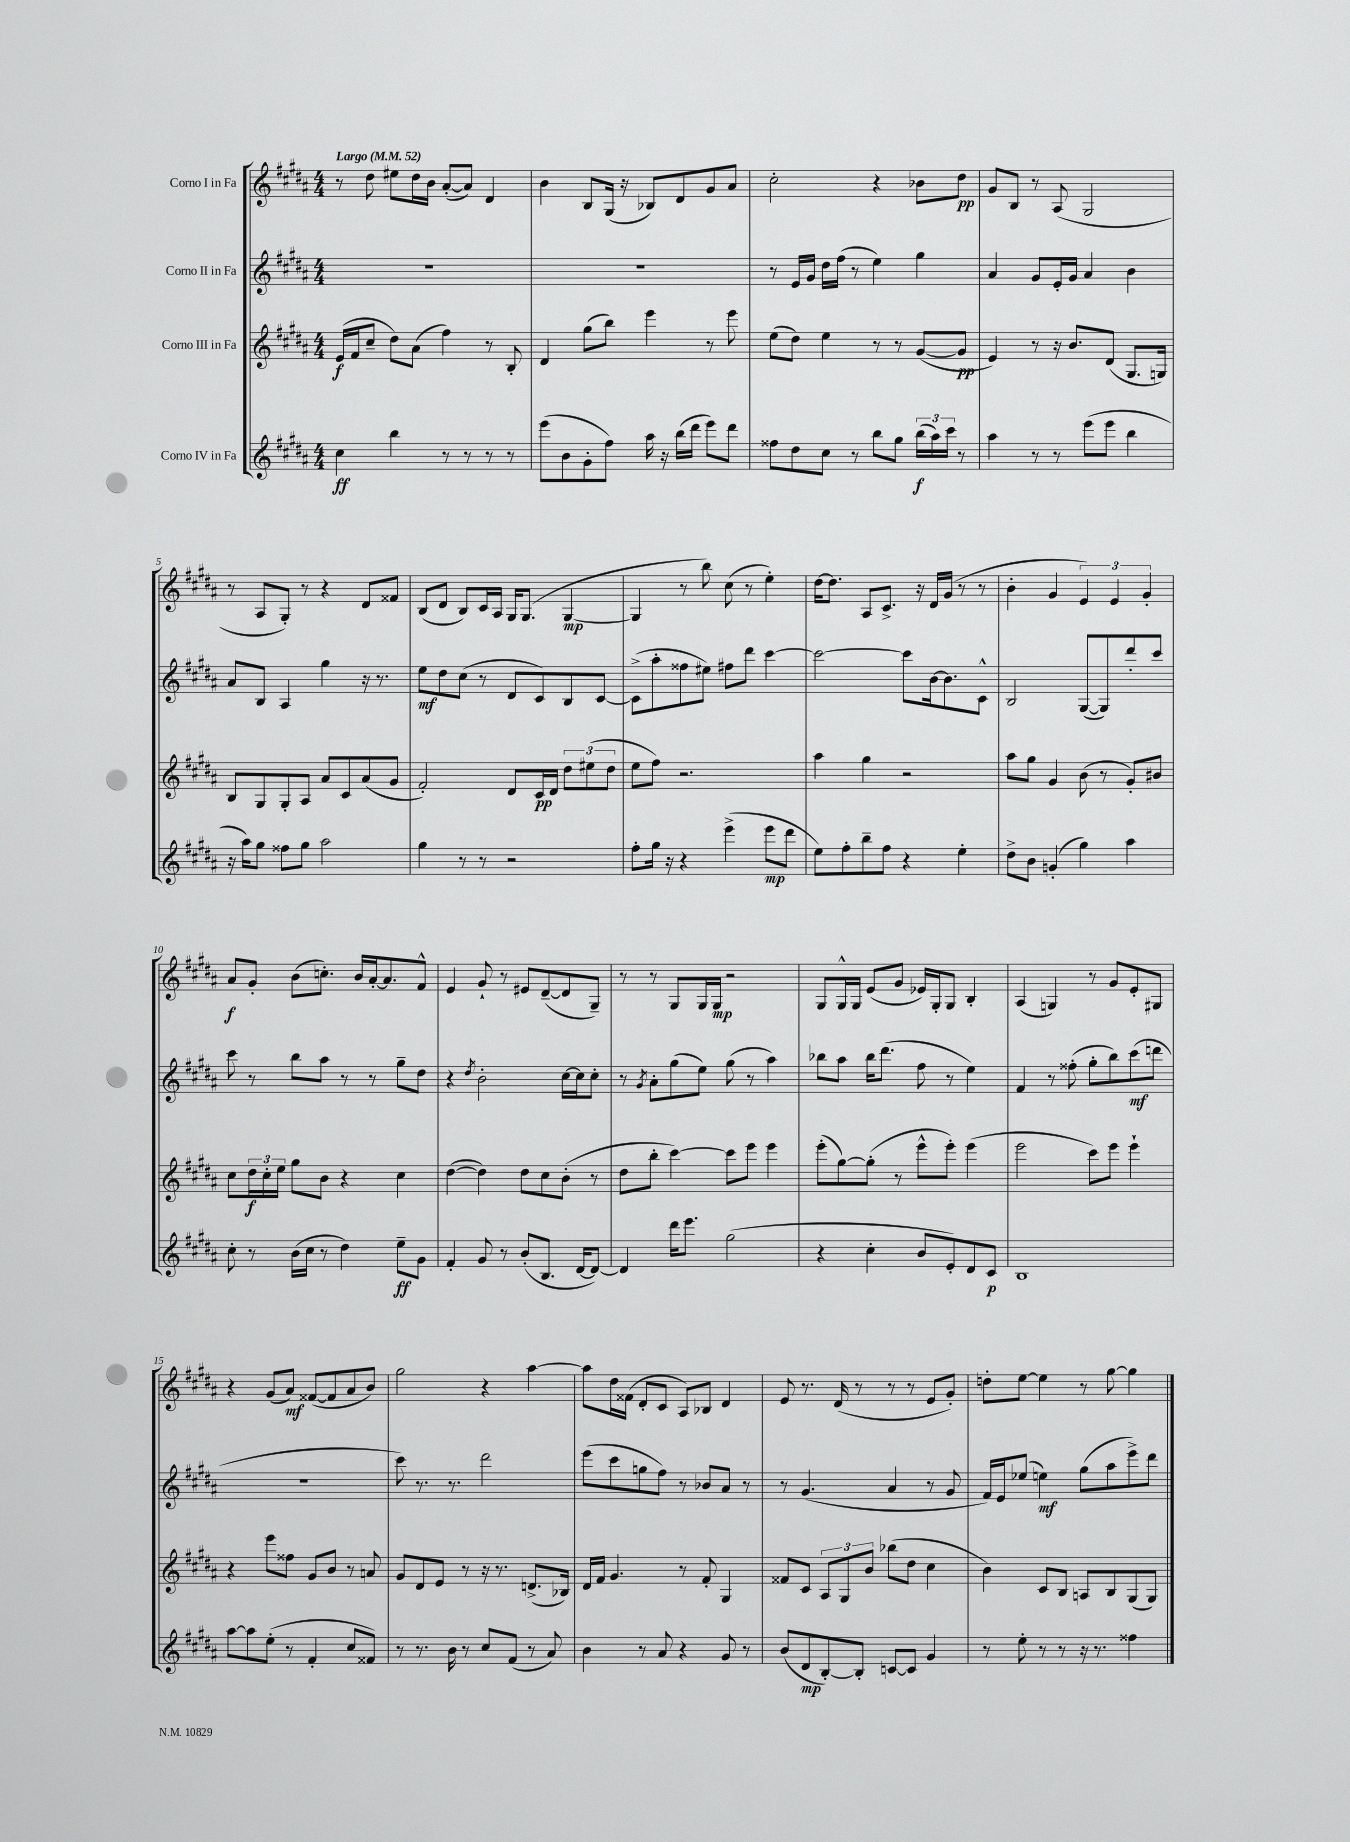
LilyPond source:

<<
\new StaffGroup <<
\new Staff = "s0" \with { instrumentName = "Corno I in Fa" } {
    \clef treble \key b \major \numericTimeSignature \time 4/4 \tempo "Largo" 4 = 52
    r8 dis''8 eis''8 dis''16 b'16 ais'8~-.( ais'8) dis'4 |
    b'4 b8 gis16( r16 bes8) dis'8 gis'8 ais'8 |
    cis''2-. r4 bes'8 dis''8\pp |
    gis'8 b8 r8 ais8( gis2 |
    r8 ais8 gis8-.) r8 r4 dis'8 fisis'8 |
    b8( dis'8 b8) cis'16 ais16 gis16 gis8.( gis4~\mp |
    gis4 r8 b''8) cis''8( r8 e''4-.) |
    dis''16~ dis''8. ais8 cis'8.-> r16 dis'16 gis'16( r8 r8 |
    b'4-. gis'4 \tuplet 3/2 { e'4) e'4 gis'4-. } |
    ais'8\f gis'8-. b'8( c''8.-.) b'16 ais'16~-. ais'8. fis'8-^ |
    e'4 gis'8-! r8 eis'8 dis'8~--( dis'8 gis8--) |
    r8 r8 gis8 gis16 gis16\mp r2 |
    gis8 gis16-^ gis16 e'8( gis'8 ees'16) gis16-. gis8 b4-. |
    ais4( g4) r8 gis'8 e'8-. gis8 |
    r4 gis'8( ais'8\mf) fisis'8~( fisis'8 ais'8 b'8) |
    gis''2 r4 ais''4~ |
    ais''8 dis''16 fisis'16( dis'8-. cis'8 ais8) bes8 dis'4 |
    e'8 r8. dis'16( r8 r8 r8 e'8 gis'8-.) |
    d''8-. e''8~ e''4 r8 gis''8~ gis''4 \bar "|." |
}
\new Staff = "s1" \with { instrumentName = "Corno II in Fa" } {
    \clef treble \key b \major \numericTimeSignature \time 4/4
    R1 |
    R1 |
    r8 e'16 gis'16 dis''16 fis''16( r8 e''4) gis''4 |
    ais'4 gis'8 e'16-. gis'16 ais'4 b'4 |
    ais'8 b8 ais4 gis''4 r16 r8. |
    e''8\mf dis''8 cis''8( r8 dis'8 cis'8) b8 cis'8~ |
    cis'8->( ais''8-. fisis''8 eis''8) fis''8 dis'''8 cis'''4~ |
    cis'''2~ cis'''8 b'16~ b'8. cis'8-^ |
    b2 gis8~( gis8) dis'''8-. cis'''8 |
    cis'''8 r8 b''8 ais''8 r8 r8 gis''8-- dis''8 |
    r4 \acciaccatura { dis''8 } b'2-. cis''16~ cis''16 cis''8-. |
    r8 \acciaccatura { gis'8 } ais'8-. gis''8( e''8) gis''8( r8 ais''4) |
    bes''8 ais''8 bes''16 dis'''8.( fis''8 r8 e''4) |
    fis'4 r8 fisis''8-.( gis''8-. b''8) cis'''8\mf( d'''8 |
    R1 |
    cis'''8) r8. r8. dis'''2 |
    e'''8( cis'''8 g''8 fis''8) r8 bes'8 ais'8 r8 |
    r8 gis'4.( ais'4 r8 gis'8 |
    fis'16) e'16 ees''8( e''4\mf) gis''8( ais''8 e'''8->) dis'''8 \bar "|." |
}
\new Staff = "s2" \with { instrumentName = "Corno III in Fa" } {
    \clef treble \key b \major \numericTimeSignature \time 4/4
    e'16\f( fis'16 cis''8-- dis''8) ais'8( fis''4) r8 b8-. |
    dis'4 gis''8( b''8) e'''4 r8 e'''8 |
    e''8( dis''8) e''4 r8 r8 gis'8~( gis'8\pp |
    e'4) r8 r16 b'8. dis'8( gis8. g16) |
    b8 gis8 gis8-. ais8 ais'8 cis'8 ais'8( gis'8 |
    fis'2-.) dis'8 cis'16\pp dis'16 \tuplet 3/2 { dis''8 eis''8( dis''8 } |
    e''8 fis''8) r2. |
    ais''4 gis''4 r2 |
    ais''8 gis''8 gis'4 b'8( r8 gis'8-.) bis'8 |
    cis''8 \tuplet 3/2 { dis''16\f cis''16-. e''16 } gis''8 b'8 r4 cis''4 |
    dis''4~( dis''4) dis''8 cis''8 b'8-.( r8 |
    dis''8 b''8-. cis'''4~) cis'''8 e'''8 e'''4 |
    e'''8-.( gis''8~) gis''8-.( r8 e'''8-^ e'''8-.) e'''4( |
    e'''2 cis'''8) e'''8 e'''4-! |
    r4 e'''8 fisis''8 gis'8 b'8 r8 a'8 |
    gis'8 dis'8 e'8 r8 r16 r8. d'8.->( bes16) |
    dis'16 fis'16 gis'4. r8 fis'8-. gis4 |
    fisis'8 cis'8 \tuplet 3/2 { ais8 gis8 b'8 } bes''8( dis''8 cis''4 |
    b'4) cis'8 b8 a8 b8 gis8( gis8) \bar "|." |
}
\new Staff = "s3" \with { instrumentName = "Corno IV in Fa" } {
    \clef treble \key b \major \numericTimeSignature \time 4/4
    cis''4\ff b''4 r8 r8 r8 r8 |
    e'''8( b'8 gis'8-. fis''8) ais''16 r16 b''16( dis'''16 e'''8) dis'''8 |
    fisis''8 dis''8 cis''8 r8 b''8 gis''8 \tuplet 3/2 { b''16\f( ais''16) cis'''16 } r8 |
    ais''4 r8 r8 e'''8( e'''8 b''4 |
    r16 ais''16) gis''8 fisis''8 gis''8 ais''2 |
    gis''4 r8 r8 r2 |
    fis''8-. gis''16 r16 r4 e'''4->( e'''8\mp dis'''8 |
    e''8) fis''8-. b''8-- fis''8 r4 e''4-. |
    dis''8-> b'8 g'4-.( gis''4) ais''4 |
    cis''8-. r8 b'16( cis''16 r8 dis''4) e''8--\ff gis'8 |
    fis'4-. gis'8 r8 b'8-.( b8. dis'16~ dis'8~) |
    dis'4 dis'''16 e'''8. gis''2( |
    r4 cis''4-. b'8 e'8-.) dis'8 cis'8\p |
    b1 |
    ais''8~ ais''8 e''8-.( r8 fis'4-. cis''8 fisis'8) |
    r8 r8. b'16 r8 cis''8 fis'8( r8 ais'8) |
    b'4 r8 ais'8 r4 gis'8 r8 |
    b'8( dis'8\mp b8~-.) b8-. c'8~ c'8 gis'4 |
    r8 e''8-. r8 r8 r16 r8. fisis''4 \bar "|." |
}
>>
>>
